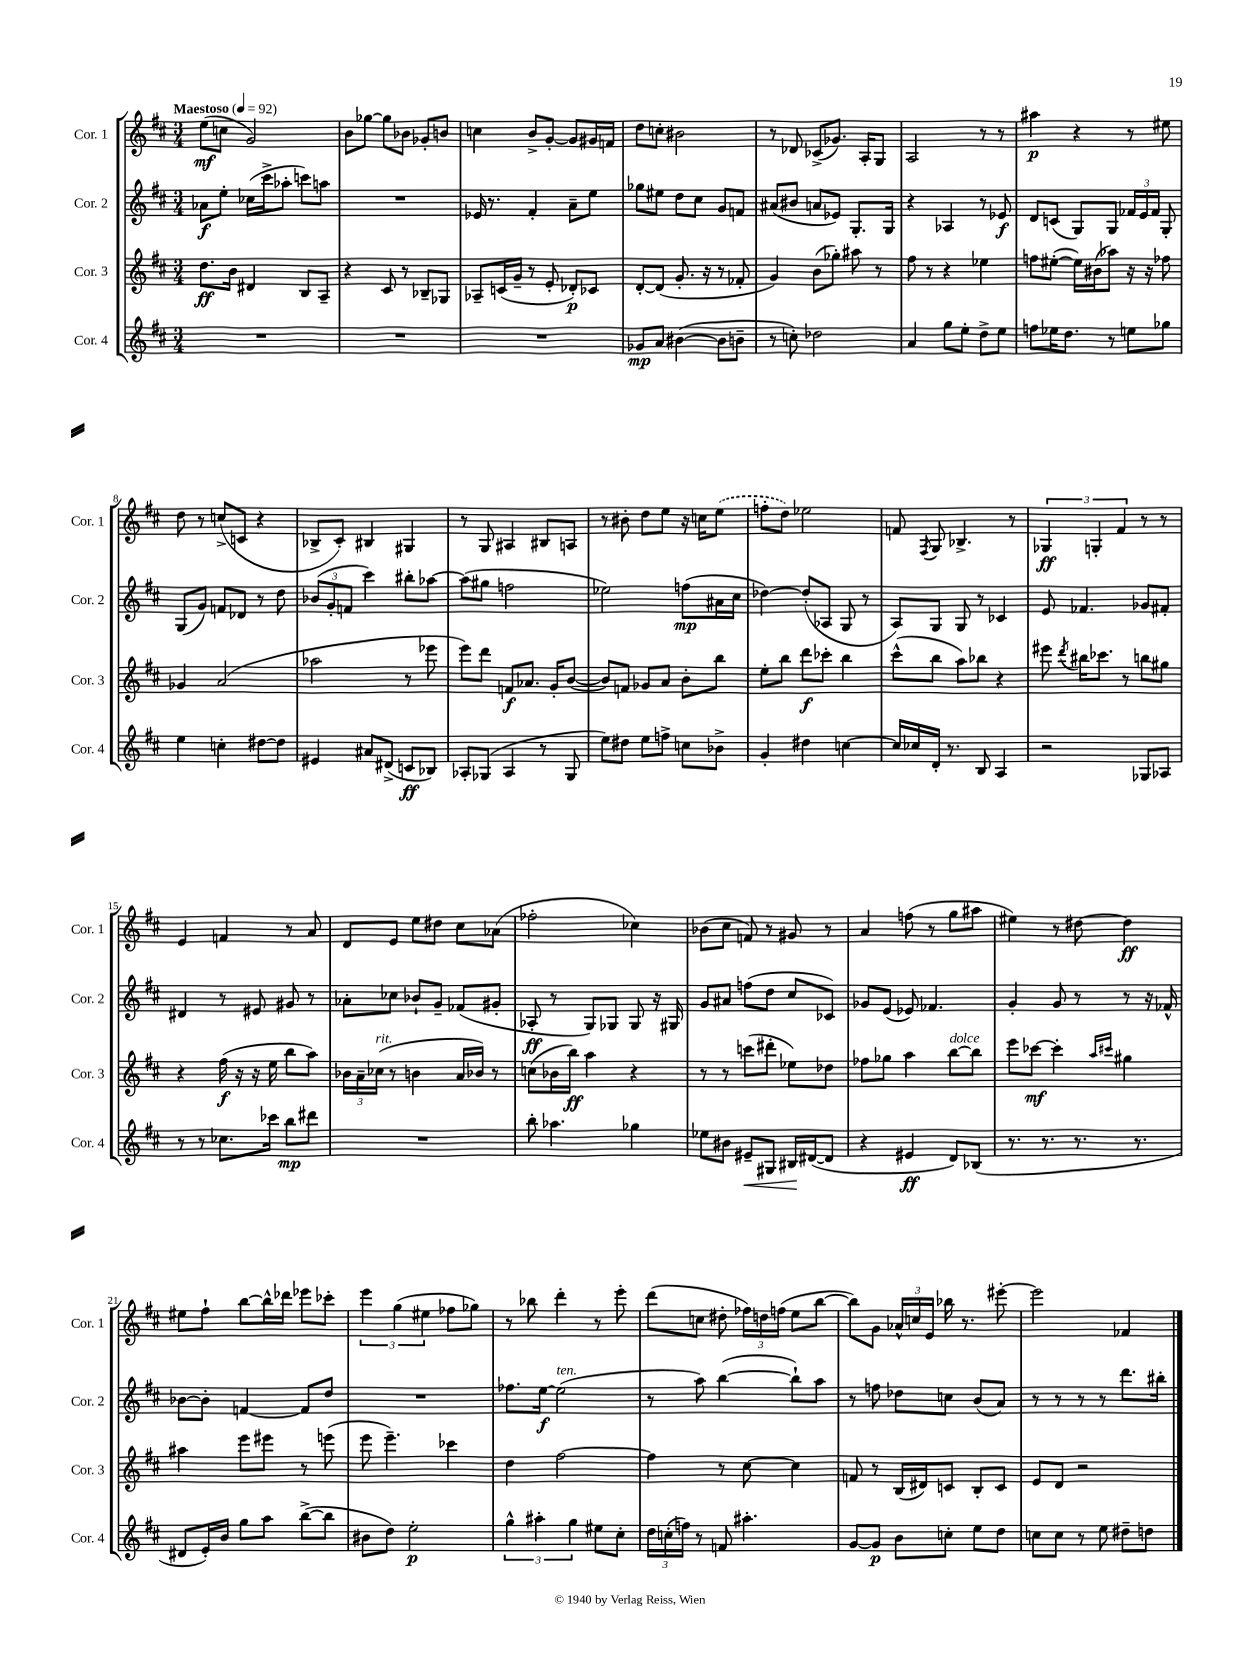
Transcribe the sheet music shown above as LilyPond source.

<<
\new StaffGroup <<
\new Staff = "s0" \with { instrumentName = "Cor. 1" shortInstrumentName = "Cor. 1" } {
    \clef treble \key d \major \numericTimeSignature \time 3/4 \tempo "Maestoso" 4 = 92
    \autoBeamOff e''8[\mf( c''8] g'2) |
    b'8[ ges''8]~ ges''8[ bes'8] ges'8[-. b'8] |
    c''4 b'8[-> g'8]~-. g'8[ gis'16 f'16] |
    d''8[ c''8]-. bis'2 |
    r8 des'8 ces'8[->( ges'8.]) a16[-. g8] |
    a2 r8 r8 |
    ais''4\p r4 r8 eis''8 |
    d''8 r8 c''8[->( c'8] r4 |
    bes8[-> cis'8]-.) bis4 gis4 |
    r8 g8 ais4 bis8[ a8] |
    r8 bis'8-. d''8[ e''8] r16 c''16[ \once \slurDashed e''8]( |
    f''8[-. d''8]) ees''2 |
    f'8 \acciaccatura { fis8 } g8 bes4.-> r8 |
    \tuplet 3/2 { ges4\ff g4-. fis'4 } r8 r8 |
    e'4 f'4 r8 a'8 |
    d'8[ e'8] e''8[ dis''8] cis''8[ aes'8]( |
    fes''2-. ces''4) |
    bes'8[( cis''8] f'8) r8 gis'8 r8 |
    a'4 f''8( r8 g''8[ ais''8] |
    eis''4) r8 dis''8~ dis''4\ff |
    eis''8[ fis''8]-! b''8[~ b''16-^ des'''16] ees'''8[ ces'''8]-. |
    \tuplet 3/2 { e'''4 g''4( eis''4 } fes''8[ ges''8]) |
    r8 bes''8 d'''4-. r8 e'''8-. |
    d'''8[( c''8] dis''8-. \tuplet 3/2 { fes''16[) d''16 f''16]( } e''8[ b''8]~ |
    b''8[) g'8] \tuplet 3/2 { aes'16[-^ c''16 e'16] } bes''16 r8. eis'''8~-. |
    eis'''2 fes'4 \bar "|." |
}
\new Staff = "s1" \with { instrumentName = "Cor. 2" shortInstrumentName = "Cor. 2" } {
    \clef treble \key d \major \numericTimeSignature \time 3/4
    \autoBeamOff aes'8[\f e''8]-. ces''16[( cis'''16-> aes''8]-. c'''8[) a''8] |
    R2. |
    ees'16 r8. fis'4-. a'8[-- e''8] |
    ges''8[ eis''8] d''8[ cis''8] g'8[ f'8] |
    ais'8[( bis'8] a'8[ ees'8]) g8.[-. g16] |
    r4 aes4 r8 ees'8\f |
    d'8[ c'8]( g8[) g8] \tuplet 3/2 { fes'16[ e'16 fes'16] } g8-. |
    g8[( g'8]) f'8[ des'8] r8 d''8 |
    \tuplet 3/2 { bes'8[( g'8-. f'8] } cis'''4) bis''8[-. aes''8]~ |
    aes''8[( gis''8] f''2 |
    ees''2) f''8[\mp( ais'16 cis''16] |
    des''4~) des''8[-.( aes8] g8 r8 |
    a8[) g8] g8 r8 ces'4 |
    e'8 fes'4. ges'8[ fis'8]-. |
    dis'4 r8 eis'8 gis'8 r8 |
    aes'8[-. ces''8] bes'8[-! g'8]-- fes'8[( gis'8]-. |
    aes8-.\ff r8 g8[) ges8] ges8 r16 gis16 |
    g'8[ ais'8] f''8[( d''8] cis''8[ ces'8]) |
    ges'8[ e'8]( ees'8) fes'4. |
    g'4-. g'8 r8 r8 r16 fes'16-^ |
    bes'8[~ bes'8]-. f'4~ f'8[ d''8] |
    R2. |
    fes''8.[ e''16]~\f e''2^\markup { \italic "ten." }( |
    r8 a''8) b''4~( b''8[-!) a''8] |
    r8 f''8 des''8[ c''8] b'8[( a'8]) |
    r8 r8 r8 r8 d'''8.[ bis''16]-. \bar "|." |
}
\new Staff = "s2" \with { instrumentName = "Cor. 3" shortInstrumentName = "Cor. 3" } {
    \clef treble \key d \major \numericTimeSignature \time 3/4
    \autoBeamOff d''8.[\ff b'16] dis'4 b8[ a8]-- |
    r4 cis'8 r8 bes8[-- ges8] |
    aes8[-- c'16( g'16]-- r8 e'8-. des'8[-.\p) ces'8] |
    d'8[~-. d'8]( g'8.-. r16 r8 fes'8-. |
    g'4) b'8[( ges''8]-.) ais''8 r8 |
    fis''8 r8 r4 ees''4 |
    f''8[ eis''8]~-.( eis''16[) bis'16( aes''8]) r16 r16 fes''8 |
    ges'4 a'2( |
    aes''2 r8 ees'''8 |
    e'''8[) d'''8] f'8[\f aes'8.] g'16[-. b'8]~( |
    b'8[) f'8] ges'8[ a'8] b'8[-. b''8] |
    e''8[-. b''8] d'''8[\f ces'''8]-. b''4 |
    cis'''8[-^( b''8] a''8[) bes''8] r4 |
    eis'''8 \acciaccatura { d'''8 } bis''16[ ces'''8.] r8 b''8[ gis''8] |
    r4 fis''16\f( r16 r16 e''16 b''8[ a''8]) |
    \tuplet 3/2 { bes'16[ a'16-- ces''16]^\markup { \italic "rit." }( } r8 b'4 a'16[ bes'16]) r8 |
    c''8[( bes'16 b''16]\ff) a''4 r4 |
    r8 r8 c'''8[( dis'''8]-. ees''8[) des''8] |
    fes''8[ ges''8] a''4 b''8[~^\markup { \italic "dolce" } b''8] |
    e'''8[ ces'''8]~\mf ces'''4-. \grace { a''16[ cis'''16] } gis''4 |
    ais''4 e'''8[ eis'''8] r8 e'''8( |
    e'''8 e'''4.--) ces'''4 |
    d''4 fis''2~ |
    fis''4 r8 cis''8~ cis''4 |
    f'8 r8 b16[( dis'16) c'8] b8[-. c'8] |
    e'8[ d'8] r2 \bar "|." |
}
\new Staff = "s3" \with { instrumentName = "Cor. 4" shortInstrumentName = "Cor. 4" } {
    \clef treble \key d \major \numericTimeSignature \time 3/4
    \autoBeamOff R2. |
    R2. |
    R2. |
    ges'8[\mp a'8] bis'4~( bis'8[ b'8]-- |
    r8 c''8-.) des''2 |
    a'4 g''8[ e''8]-. d''8[-> e''8] |
    f''8[ ees''16 d''8.] r8 e''8[ ges''8] |
    e''4 c''4-. dis''8[~ dis''8] |
    eis'4 ais'8[ dis'8]->( c'8[\ff bes8]) |
    aes8[-. ges8]( aes4 r8 ges8 |
    e''8[) dis''8] e''8[ f''8]-> c''8[ bes'8]-> |
    g'4-. dis''4 c''4~ |
    c''16[ ces''16 d'16]-. r8. b8 a4 |
    r2 ges8[ aes8] |
    r8 r8 ces''8.[ ces'''16] b''8[\mp dis'''8] |
    R2. |
    b''8-. aes''4. ges''4 |
    ees''8[ bis'8] eis'8[--\< gis8] bis16[\! dis'16~( dis'8] |
    r4 eis'4\ff d'8[) bes8]( |
    r8. r8. r8. r8. |
    dis'8[ e'16-.) b'16] g''8[ a''8] b''8[~->( b''8] |
    bis'8[ d''8]) e''2-.\p |
    \tuplet 3/2 { g''4-^ ais''4-. g''4 } eis''8[ cis''8]-. |
    \tuplet 3/2 { d''16[ c''16-.( f''16]) } r8 f'8 ais''4.-. |
    g'8[~ g'8]\p b'8[ c''8]-. e''8[ d''8] |
    c''8[ c''8] r8 e''8 dis''8[-- d''8] \bar "|." |
}
>>
>>
